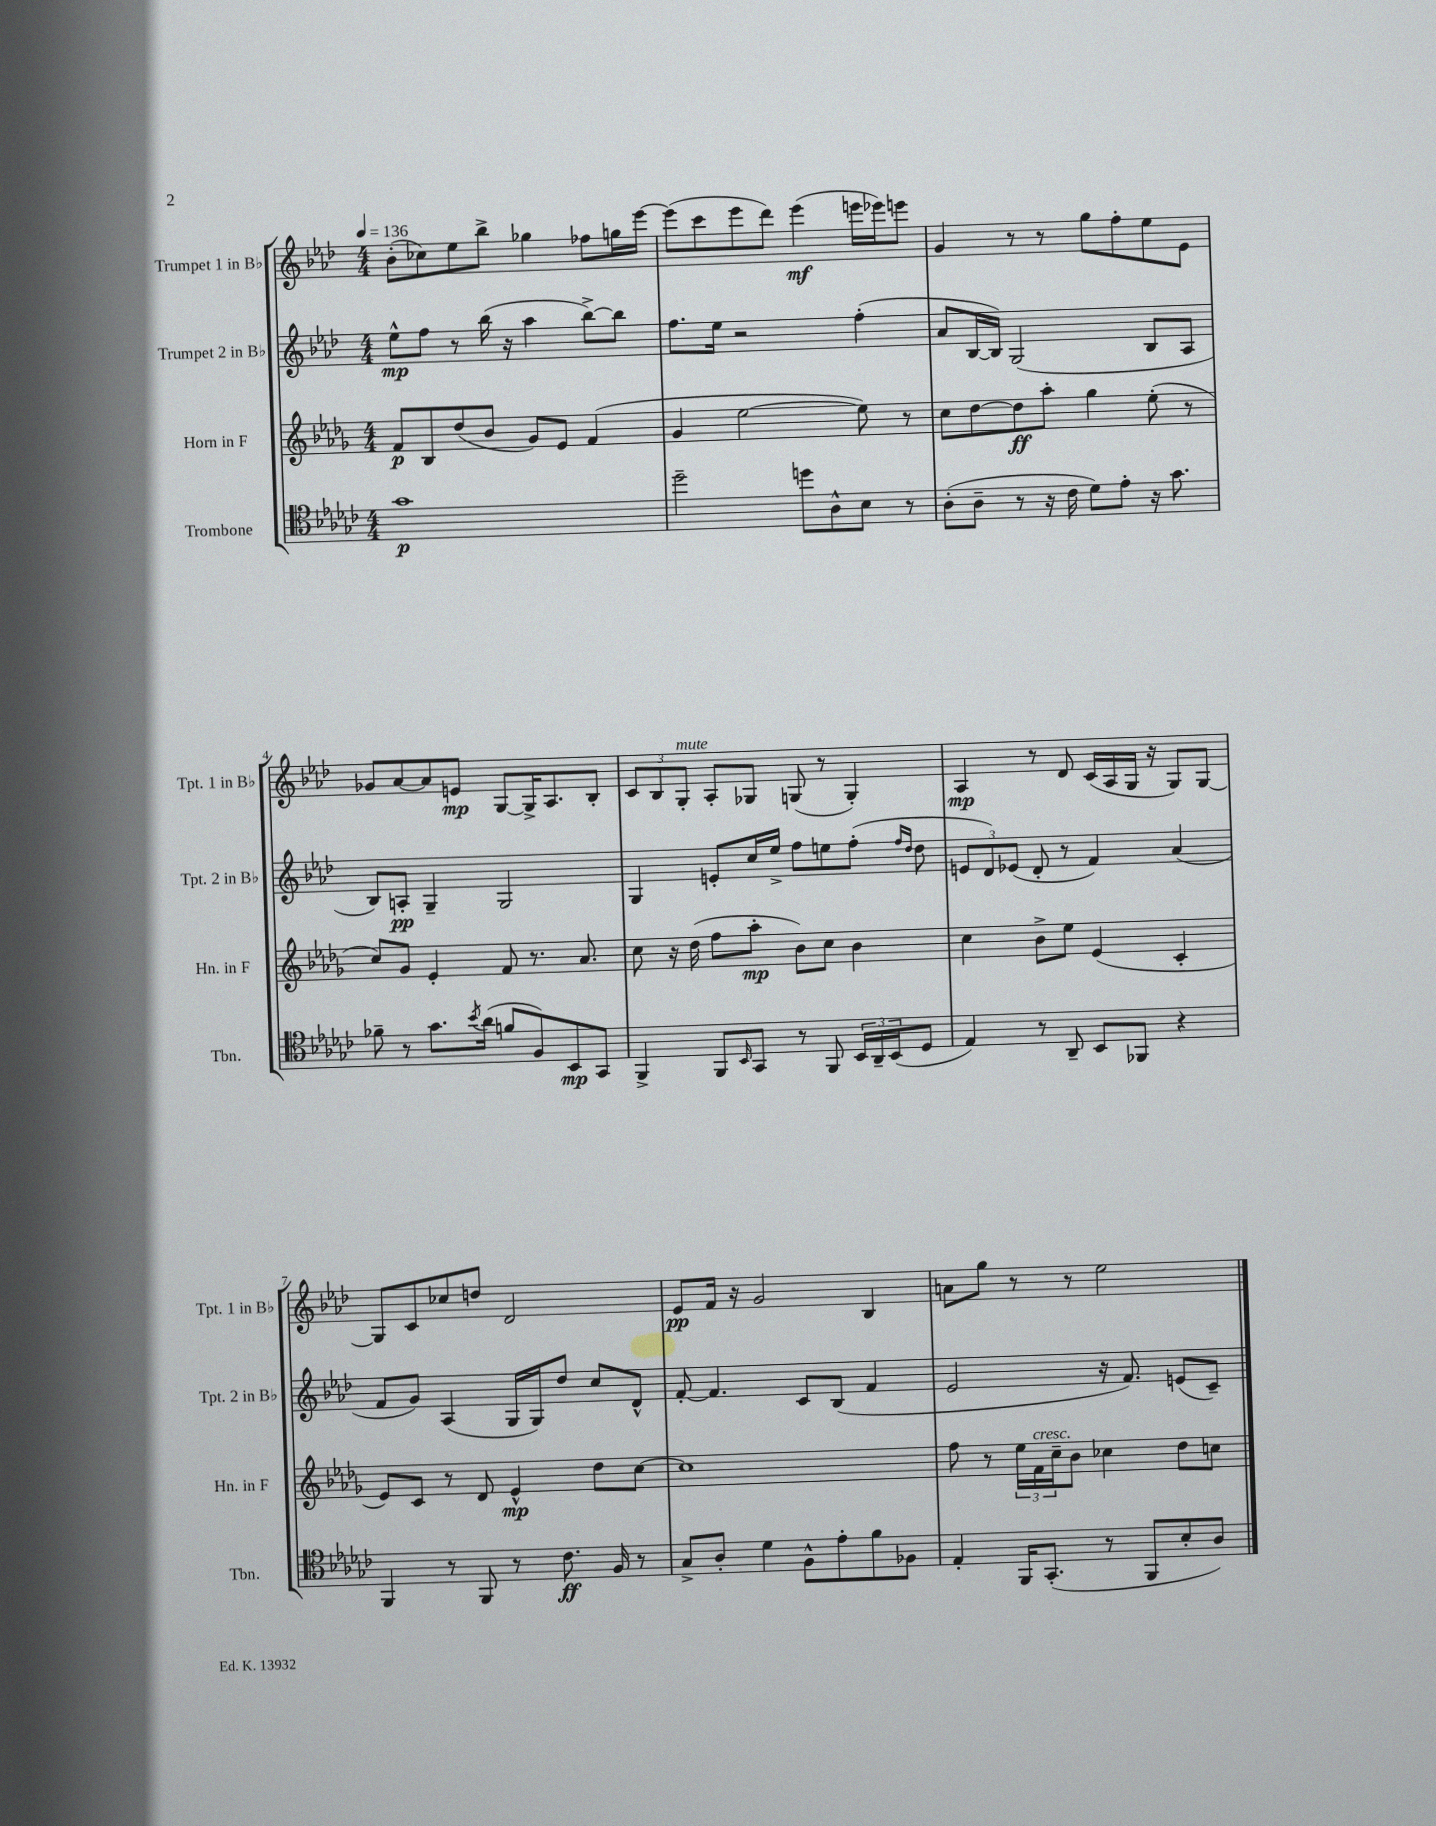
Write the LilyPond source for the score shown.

<<
\new StaffGroup <<
\new Staff = "s0" \with { instrumentName = "Trumpet 1 in Bb" shortInstrumentName = "Tpt. 1 in Bb" } {
    \clef treble \key aes \major \numericTimeSignature \time 4/4 \tempo 4 = 136
    bes'8-.( ces''8) ees''8 bes''8-> ges''4 fes''8 g''16 ees'''16~ |
    ees'''8( c'''8 ees'''8 des'''8) ees'''4\mf( e'''16 ees'''16) e'''8 |
    g'4 r8 r8 g''8 f''8-. ees''8 ees'8 |
    ges'8 aes'8~ aes'8 e'8\mp g8~ g16-> aes8. bes8-. |
    \tuplet 3/2 { c'8 bes8 g8-.^\markup { \italic "mute" } } aes8-. ges8 g8( r8 g4-.) |
    aes4\mp r8 des'8 c'16( aes16 g16 r16 g8) g8~ |
    g8 c'8 ces''8 d''8 des'2 |
    ees'8\pp f'16 r16 g'2 bes4 |
    a'8 g''8 r8 r8 ees''2 \bar "|." |
}
\new Staff = "s1" \with { instrumentName = "Trumpet 2 in Bb" shortInstrumentName = "Tpt. 2 in Bb" } {
    \clef treble \key aes \major \numericTimeSignature \time 4/4
    ees''8-^\mp f''8 r8 bes''16( r16 aes''4 bes''8~->) bes''8 |
    f''8. ees''16 r2 f''4-.( |
    aes'8 bes16~ bes16) g2( bes8 aes8 |
    bes8) a8-.\pp g4-- g2 |
    g4 e'8-. c''16 ees''16-> f''8 e''8 f''8-.( \grace { f''16 des''16 } des''8 |
    \tuplet 3/2 { e'8 des'8) ees'8( } des'8-. r8 f'4) aes'4( |
    f'8 g'8) aes4( g16 g16) des''8 c''8 des'8-^ |
    f'8~-. f'4. c'8 bes8( f'4 |
    ees'2 r16 f'8.) e'8( c'8--) \bar "|." |
}
\new Staff = "s2" \with { instrumentName = "Horn in F" shortInstrumentName = "Hn. in F" } {
    \clef treble \key des \major \numericTimeSignature \time 4/4
    f'8\p bes8 des''8( bes'8 ges'8) ees'8 f'4( |
    ges'4 ees''2~ ees''8) r8 |
    c''8 des''8~ des''8\ff aes''8-. ges''4 ees''8-.( r8 |
    c''8) ges'8 ees'4-. f'8 r8. aes'8. |
    c''8 r16 des''16( f''8 aes''8-.\mp bes'8) c''8 bes'4 |
    c''4 bes'8-> ees''8 ees'4( c'4-. |
    ees'8) c'8 r8 des'8 ees'4-^\mp des''8 c''8~ |
    c''1 |
    f''8 r8 \tuplet 3/2 { ees''16 f'16^\markup { \italic "cresc." } c''16-- } bes'8 ces''4 des''8 c''8 \bar "|." |
}
\new Staff = "s3" \with { instrumentName = "Trombone" shortInstrumentName = "Tbn." } {
    \clef tenor \key ges \major \numericTimeSignature \time 4/4
    ges'1\p |
    des''2-- d''8 aes8-^ bes8 r8 |
    aes8-.( aes8-- r8 r16 ces'16 des'8) ees'8-. r16 ges'8. |
    fes'8-- r8 ges'8. \acciaccatura { bes'8 } aes'16( f'8 f8) bes,8\mp ges,8 |
    f,4-> f,8 \grace { bes,16 } ges,8 r8 f,8 \tuplet 3/2 { bes,16 aes,16-- bes,16( } des8 |
    ees4) r8 aes,8-- bes,8 fes,8 r4 |
    f,4 r8 f,8 r8 ces'8.\ff f16 r8 |
    ges8-> aes8-. des'4 f8-^ ees'8-. f'8 fes8 |
    ees4-. f,16 ges,8.-.( r8 f,8 bes8-. aes8) \bar "|." |
}
>>
>>
